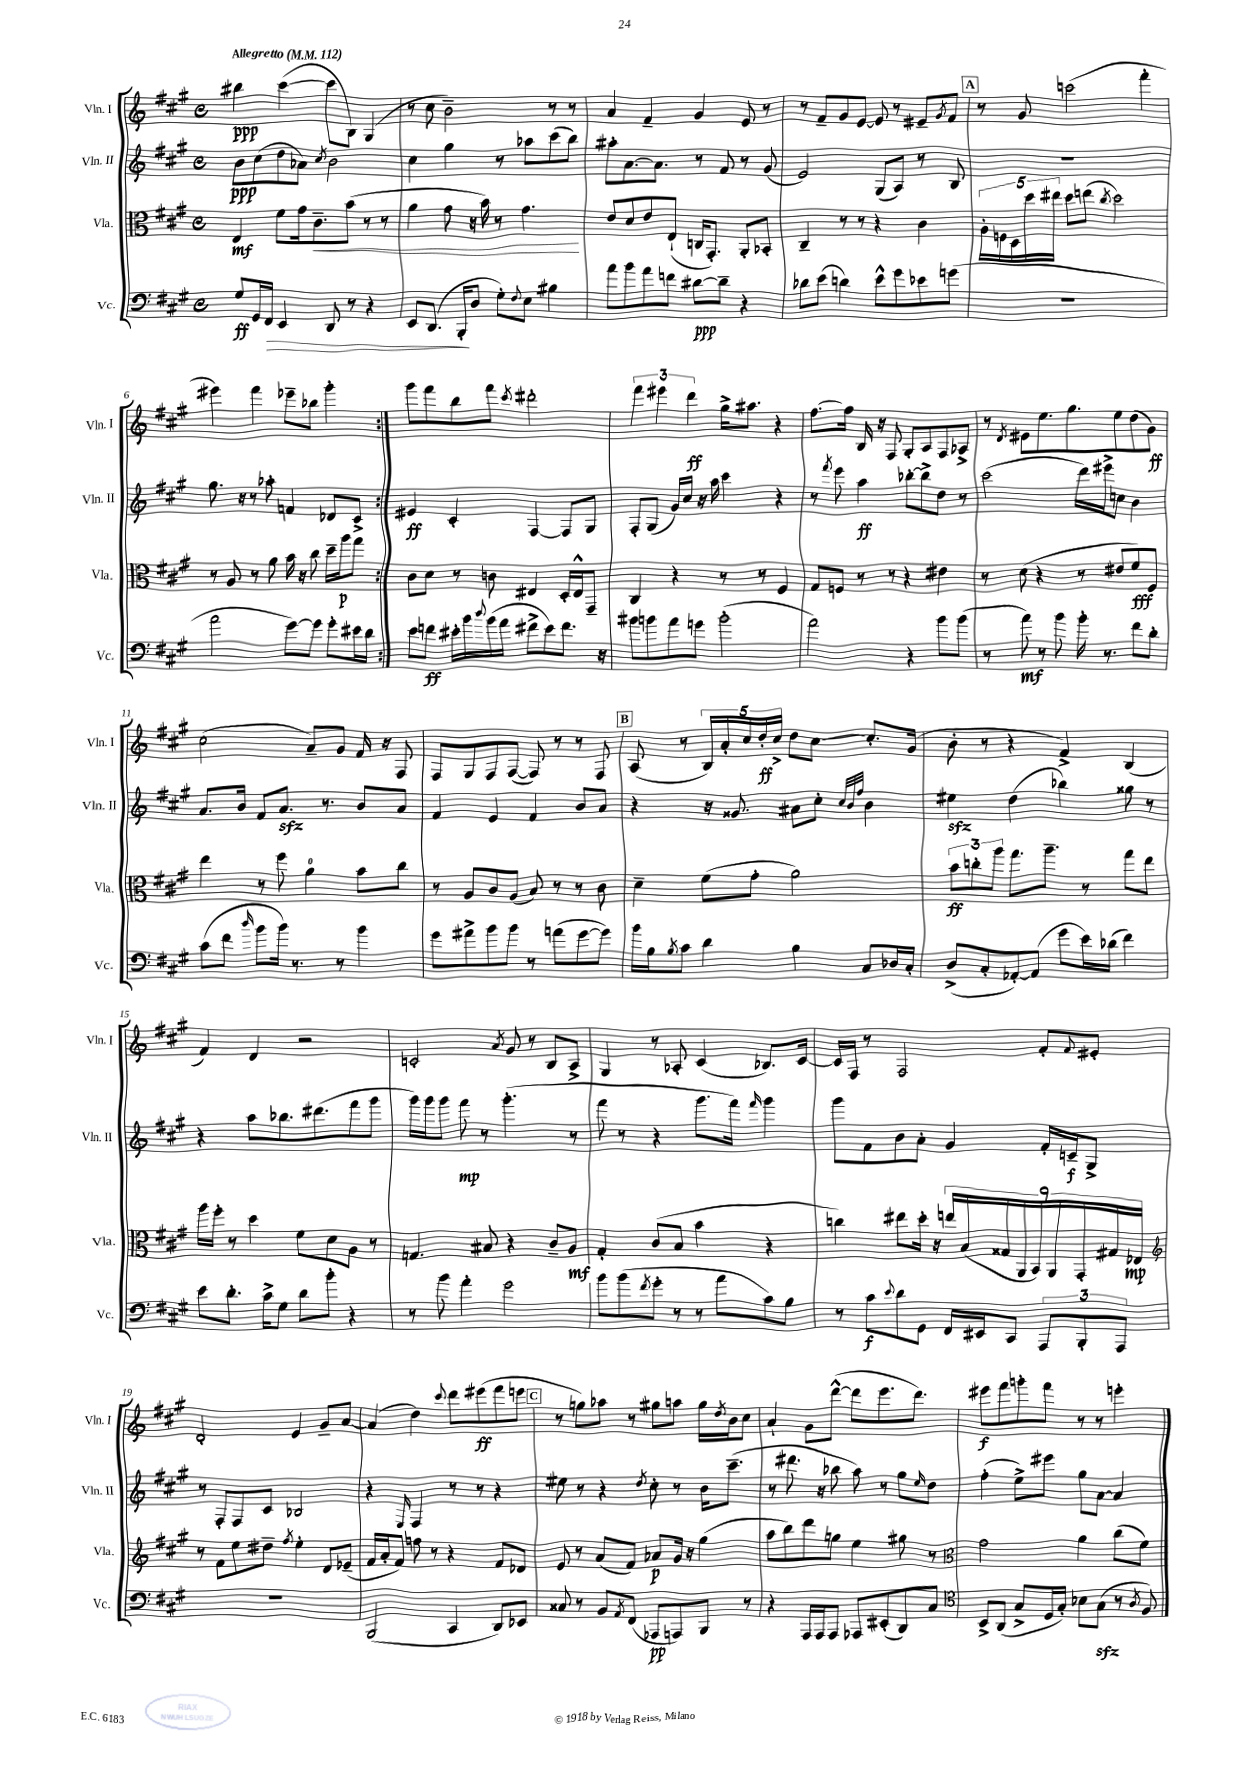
<<
\new StaffGroup <<
\new Staff = "s0" \with { instrumentName = "Vln. I" shortInstrumentName = "Vln. I" } {
    \clef treble \key a \major \defaultTimeSignature \time 4/4 \tempo "Allegretto" 4 = 112
    \repeat volta 2 { bis''4\ppp cis'''4~( cis'''8 b8) gis4( |
    r8 cis''8 b'2--) r8 r8 |
    a'4 fis'4-- gis'4 e'8 r8 |
    r8 fis'8-- gis'8 e'8~ e'8 r8 eis'8-- \acciaccatura { gis'8 } fis'8 |
    \mark \markup { \box "A" } r8 gis'8 c'''2( fis'''4-. |
    eis'''4) fis'''4 ees'''8-- bes''8 gis'''4-. | }
    gis'''8 fis'''8 b''8 fis'''8 \acciaccatura { cis'''8 } dis'''2-. |
    \tuplet 3/2 { fis'''4 eis'''4 d'''4\ff } gis''16-> ais''8. r4 |
    fis''8.~ fis''16 b16 r16 fis8 gis8-. a8 fis8 aes8-> |
    r8 \acciaccatura { d'8 } eis'8 e''8. gis''8. e''8 d''8( gis'8\ff) |
    cis''2( a'8--) gis'8 fis'16 r16 fis8 |
    fis8 gis8 fis8 fis8~( fis8) r8 r8 fis8 |
    \mark \markup { \box "B" } a8( r8 \tuplet 5/4 { b16) a'16-. cis''16 d''16-.\ff cis''16-> } d''8 cis''8~ cis''8.-. gis'16( |
    b'8-. r8 r4 fis'4->) b4( |
    fis'4) d'4 r2 |
    c'2-. \acciaccatura { a'8 } gis'8 r8 b8 a8-> |
    gis4 r8 aes8-. cis'4( bes8.) cis'16~ |
    cis'16 fis16 r8 fis2 fis'8-. \appoggiatura { fis'8 } eis'8-. |
    d'2-. e'4 gis'8-- a'8~ |
    a'4( d''4) \appoggiatura { cis'''8 } d'''8 eis'''8\ff( fis'''8 e'''8 |
    \mark \markup { \box "C" } r8 g''8) aes''8 r8 gis''8 a''8 gis''16 \acciaccatura { d''8 } b'16 cis''8 |
    a'4-! gis'8 d'''8~-^( d'''8 e'''8. d'''8.) |
    eis'''8\f fis'''8 g'''8-. fis'''8 r8 r8 e'''4-. \bar "|." |
}
\new Staff = "s1" \with { instrumentName = "Vln. II" shortInstrumentName = "Vln. II" } {
    \clef treble \key a \major \defaultTimeSignature \time 4/4
    \repeat volta 2 { b'8\ppp cis''8( d''8 aes'8) \acciaccatura { cis''8 } b'2 |
    cis''4 gis''4 r8 aes''8 cis'''8( b''8) |
    ais''8-. a'8.~ a'8. r8 fis'8 r8 gis'8( |
    e'2) gis8( a8) r8 b8 |
    \mark \markup { \box "A" } R1 |
    gis''8. r16 r8 aes''8-. f'4 des'8 cis'8-> | }
    eis'4\ff cis'4-. fis4~ fis8 gis8 |
    fis8-. gis8( gis'16) cis''16 r16 a''16 cis'''4 r4 |
    r8 \acciaccatura { fis'''8 } e'''8 a''4\ff bes''8~-. bes''8-> d''8 r8 |
    cis'''2( d'''16) eis'''16-> c''8 b'4 |
    a'8. b'16 fis'8 a'8.\sfz r8. b'8 a'8 |
    fis'4 e'4 fis'4 b'8 a'8 |
    \mark \markup { \box "B" } r4 r16 gisis'8. ais'8 cis''8-. \grace { cis''32 b'32 fis''32 } b'4 |
    eis''4\sfz d''4( bes''4) gisis''8 r8 |
    r4 a''8 bes''8. dis'''8.( fis'''8 gis'''8 |
    gis'''16) gis'''16 gis'''8 fis'''8\mp r8 gis'''4.-.( r8 |
    fis'''8 r8 r4 gis'''8. fis'''16) \grace { fis'''16 } gis'''4 |
    gis'''8 fis'8 b'8 a'8-. gis'4 fis'16-. c'16--\f gis8-> |
    r8 fis8-. fis8 cis'8 bes2 |
    r4 \grace { e16 } fis4 r8 r8 r4 |
    \mark \markup { \box "C" } eis''8 r8 r4 \acciaccatura { d''8 } cis''8-. r8 b'16 cis'''8.--( |
    r8 dis'''8. r16 bes''8 a''8) r8 gis''8 \grace { e''16 } d''8 |
    fis''4-.( e''8->) eis'''8 gis''8 a'8~ a'4 \bar "|." |
}
\new Staff = "s2" \with { instrumentName = "Vla." shortInstrumentName = "Vla." } {
    \clef alto \key a \major \defaultTimeSignature \time 4/4
    \repeat volta 2 { e4\mf fis'8 gis'16 cis'8.--\< b'8( r8 r8 |
    a'4 gis'8 r16 b'16) r8 gis'4.\! |
    e'8 d'8 e'8 e8-!( c16 gis,8.-.) a,8-. bes,8-. |
    cis4-- r8 r8 r4 cis'4 |
    \mark \markup { \box "A" } \tuplet 5/4 { a16-. f16 d16 d''16 eis''16 } d''8 e''8( \acciaccatura { cis''8 } d''2) |
    r8 a8 r8 a'8 b'16 r16 cis''8 d''16-- a''16\p gis''8 | }
    cis'8 d'8 r8 c'8 eis4 d16-. eis16-^ gis,8-- |
    cis4 r4 r8 r8 fis4 |
    gis8 f8 r8 r8 r4 eis'4 |
    r8 d'8( r4 r8 eis'8 fis'8\fff) fis8 |
    e''4 r8 fis''8 a'4-0 b'8 cis''8 |
    r8 a8 cis'8 a8( b8) r8 r8 cis'8 |
    \mark \markup { \box "B" } d'4-- fis'8( gis'8-. a'2) |
    \tuplet 3/2 { b'8\ff c''8-. a''8 } gis''8. a''8.-- r8 gis''8 e''8 |
    a''16 fis''16-. r8 d''4 fis'8 d'8 a8 r8 |
    g4. bis8 r4 cis'8-- a8\mf |
    gis4-. cis'8( b8 b'4 r4 |
    c''4) eis''8 d''16-. r16 \tuplet 9/8 { e''16 b16( gisis16 a,16 b,16) a,16 gis,16-. gis16 ees16\mp } |
    \clef treble r8 fis'8 e''8 dis''8-- \acciaccatura { fis''8 } e''4-. d'8 ees'8--( |
    fis'16 a'16-. fis'8) f''8 r8 r4 fis'8 des'8 |
    \mark \markup { \box "C" } e'8 r8 a'8( fis'8) aes'8\p gis'16 r16 gis''4( |
    a''8 b''8) d'''8 g''8 e''4 gis''8 r8 |
    \clef alto gis'2 a'4 cis''8( fis'8) \bar "|." |
}
\new Staff = "s3" \with { instrumentName = "Vc." shortInstrumentName = "Vc." } {
    \clef bass \key a \major \defaultTimeSignature \time 4/4
    \repeat volta 2 { gis8\ff gis,16 fis,16\> e,4 d,8 r8 r4 |
    e,8 d,8.( b,,16-.\! d8 gis8-.) \appoggiatura { fis8 } e8 bis4 |
    a'8 b'8 a'8 f'8 dis'8~\ppp dis'8-- r4 |
    des'8 e'8( d'4) e'8-^ gis'8 ees'8 g'8( |
    \mark \markup { \box "A" } R1 |
    a'2 gis'8~) gis'8 gis'8-. eis'16 d'16 | }
    e'8 f'8\ff eis'16-. b'16 \appoggiatura { d''8 } b'16( a'16 fis'8-> eis'8) fis'8. r16 |
    bis'8 b'8 a'8 g'8 b'2-.( |
    a'2) r4 b'8 b'8( |
    r8 a'8\mf) r8 b'8 b'16-. r8. fis'8 d'8-. |
    cis'8( fis'8 \grace { d''16 } b'8 b'16) r8. r8 b'4 |
    gis'8 ais'8-> b'8 b'8 r8 a'8( gis'8~ gis'8) |
    \mark \markup { \box "B" } b'16 b16 \acciaccatura { b8 } cis'8 d'4 b4 cis8 des16 cis16-. |
    d8->( cis8-. aes,8~-.) aes,8( gis'8 e'16) des'16( fis'4) |
    e'8 d'8.-. cis'16-> gis8 d'8 b'8-. r4 |
    r8 b'8 a'4-. gis'2 |
    b'8 b'8( \acciaccatura { fis'8 } gis'8-. r8 r8 a'8 cis'8) b8 |
    r8 cis'8\f \appoggiatura { e'8 } d'8 gis,8 fis,16 eis,16 cis,8 \tuplet 3/2 { a,,8 b,,8-. a,,8 } |
    R1 |
    b,,2( cis,4 d,8) ees,8 |
    \mark \markup { \box "C" } cisis8 r8 b,8 \acciaccatura { a,8 } fis,8( aes,,8\pp a,,8) b,,8 r8 |
    r4 a,,16 a,,16 a,,8 aes,,8 eis,8-.( d,8) cis8 |
    \clef tenor b,8-> a,8( gis8-> d16 gis16-.) bes8 gis8\sfz( r8 \acciaccatura { a8 } fis8) \bar "|." |
}
>>
>>
